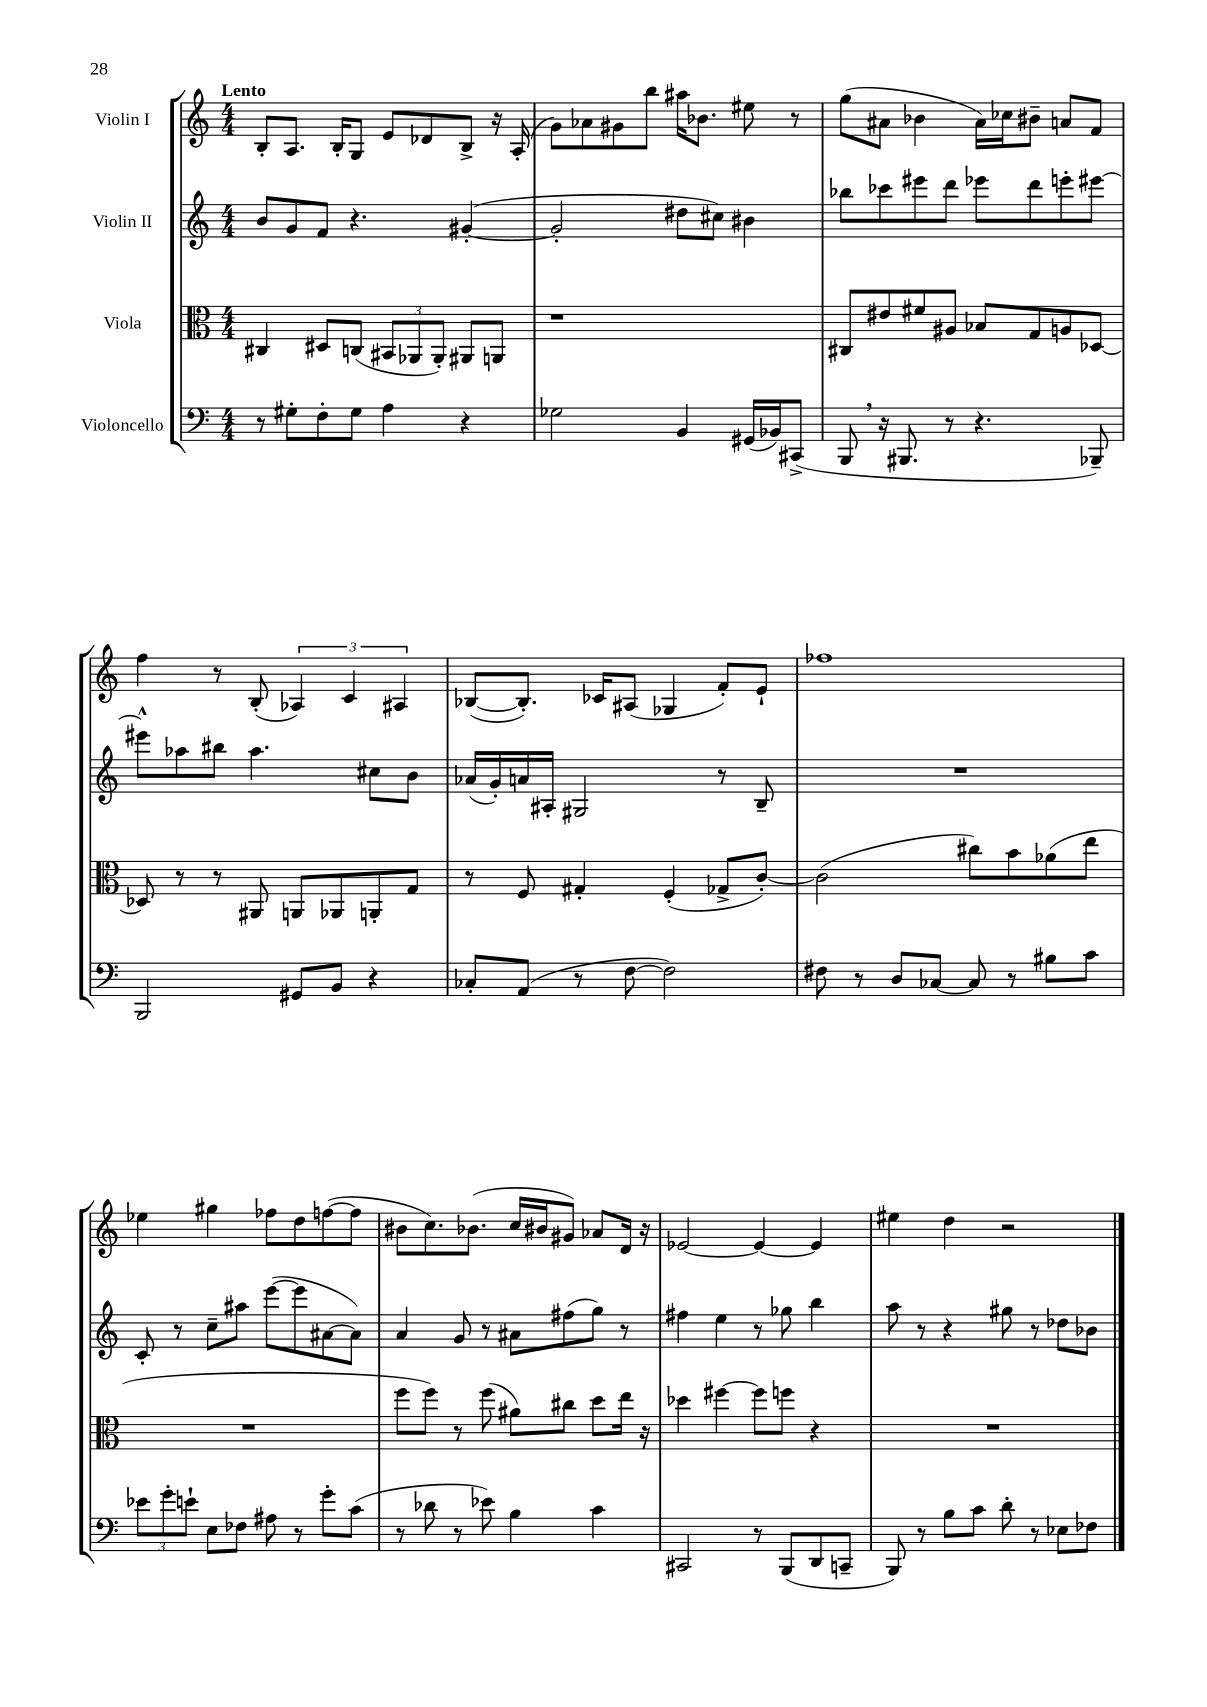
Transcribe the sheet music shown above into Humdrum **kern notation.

**kern	**kern	**kern	**kern
*staff4	*staff3	*staff2	*staff1
*clefF4	*clefC3	*clefG2	*clefG2
*k[]	*k[]	*k[]	*k[]
*M4/4	*M4/4	*M4/4	*M4/4
8r	4C#/	8b/L	8B'/L
8G#'\L	.	8g/	8.A/J
8F'\	8D#/L	8f/J	.
.	.	.	16B'/LK
8G#\J	(8C/J	4.r	8G/J
4A\	12BB#/L	.	8e/L
.	12AA-/	.	.
.	.	.	8d-/
.	12AA-'/J)	.	.
4r	8AA#/L	([4g#'/	8B^/J
.	8AA/J	.	16r
.	.	.	(16A'/
=	=	=	=
2G-\	1r	2g#'/]	8g\L)
.	.	.	8a-\
.	.	.	8g#\
.	.	.	8bb\J
4BB/	.	8dd#\L	16aa#\LK
.	.	.	8.b-\J
.	.	8cc#\J)	.
(16GG#/LL	.	4b#\	8ee#\
16BB-/J)	.	.	.
(8CC#^/J	.	.	8r
=	=	=	=
8BBB/	8C#/L	8bb-\L	(8gg\L
16r	8e#/	8ccc-\	8a#\J
8.BBB#/	.	.	.
.	8f#/	8eee#\	4b-\
8r	8A#/J	8ddd\J	.
4.r	8B-/L	8eee-\L	16a#\LL)
.	.	.	16cc-\J
.	8G/	8ddd\	8b#~\J
.	8A/	8eee'\	8a/L
8BBB-~/)	[8D-/J	[8eee#\J	8f/J
=	=	=	=
2BBB/	8D-/]	8eee#^^\]L	4ff\
.	8r	8aa-\	.
.	8r	8bb#\J	8r
.	8AA#/	4.aa-\	(8B'/
8GG#/L	8AA/L	.	6A-/)
8BB/J	8AA-/	.	.
.	.	.	6c/
4r	8AA'/	8cc#\L	.
.	.	.	6A#/
.	8G/J	8b\J	.
=	=	=	=
8C-'/L	8r	(16a-/LL	([8B-/L
.	.	16g'/)	.
(8AA/J	8F/	16a/	8.B-'/]J)
.	.	16A#'/JJ	.
8r	4G#'/	2G#/	.
.	.	.	16c-/LK
[8F\	.	.	(8A#/J
2F\])	(4F'/	.	4G-/
.	8G-^/L	8r	8f'/L)
.	[8c'/J)	8B~/	8e`/J
=	=	=	=
8F#\	(2c\]	1r	1ff-
8r	.	.	.
8D/L	.	.	.
[8C-/J	.	.	.
8C-/]	8cc#\L)	.	.
8r	8b\	.	.
8B#\L	(8a-\	.	.
8c\J	8ee\J	.	.
=	=	=	=
12e-\L	1r	8c'/	4ee-\
12g'\	.	.	.
.	.	8r	.
12e`\J	.	.	.
8E\L	.	8cc~\L	4gg#\
8F-\J	.	8aa#\J	.
8A#\	.	([8eee\L	8ff-\L
8r	.	8eee\]	8dd\
8g'\L	.	[8a#\	([8ff\
(8c\J	.	8a#\]J)	8ff\]J
=	=	=	=
8r	8ff\L	4a/	8b#\L
8d-\	8ff\J)	.	8.cc\)
8r	8r	8g/	.
.	.	.	(8.b-\J
8e-\)	(8ff\	8r	.
4B\	8a#\L)	8a#\L	16cc/LL
.	.	.	16b#/J
.	8cc#\J	(8ff#\	8g#/J)
4c\	8dd\L	8gg\J)	8a-/L
.	16ee\Jk	8r	16d/Jk
.	16r	.	16r
=	=	=	=
2CC#/	4dd-\	4ff#\	[2e-/
.	[4ff#\	4ee\	.
8r	8ff#\]L	8r	4e-/_
(8BBB/L	8ff\J	8gg-\	.
8DD/	4r	4bb\	4e-/]
8CC~/J	.	.	.
=	=	=	=
8BBB/)	1r	8aa\	4ee#\
8r	.	8r	.
8B\L	.	4r	4dd\
8c\J	.	.	.
8d'\	.	8gg#\	2r
8r	.	8r	.
8E-\L	.	8dd-\L	.
8F-\J	.	8b-\J	.
==	==	==	==
*-	*-	*-	*-
